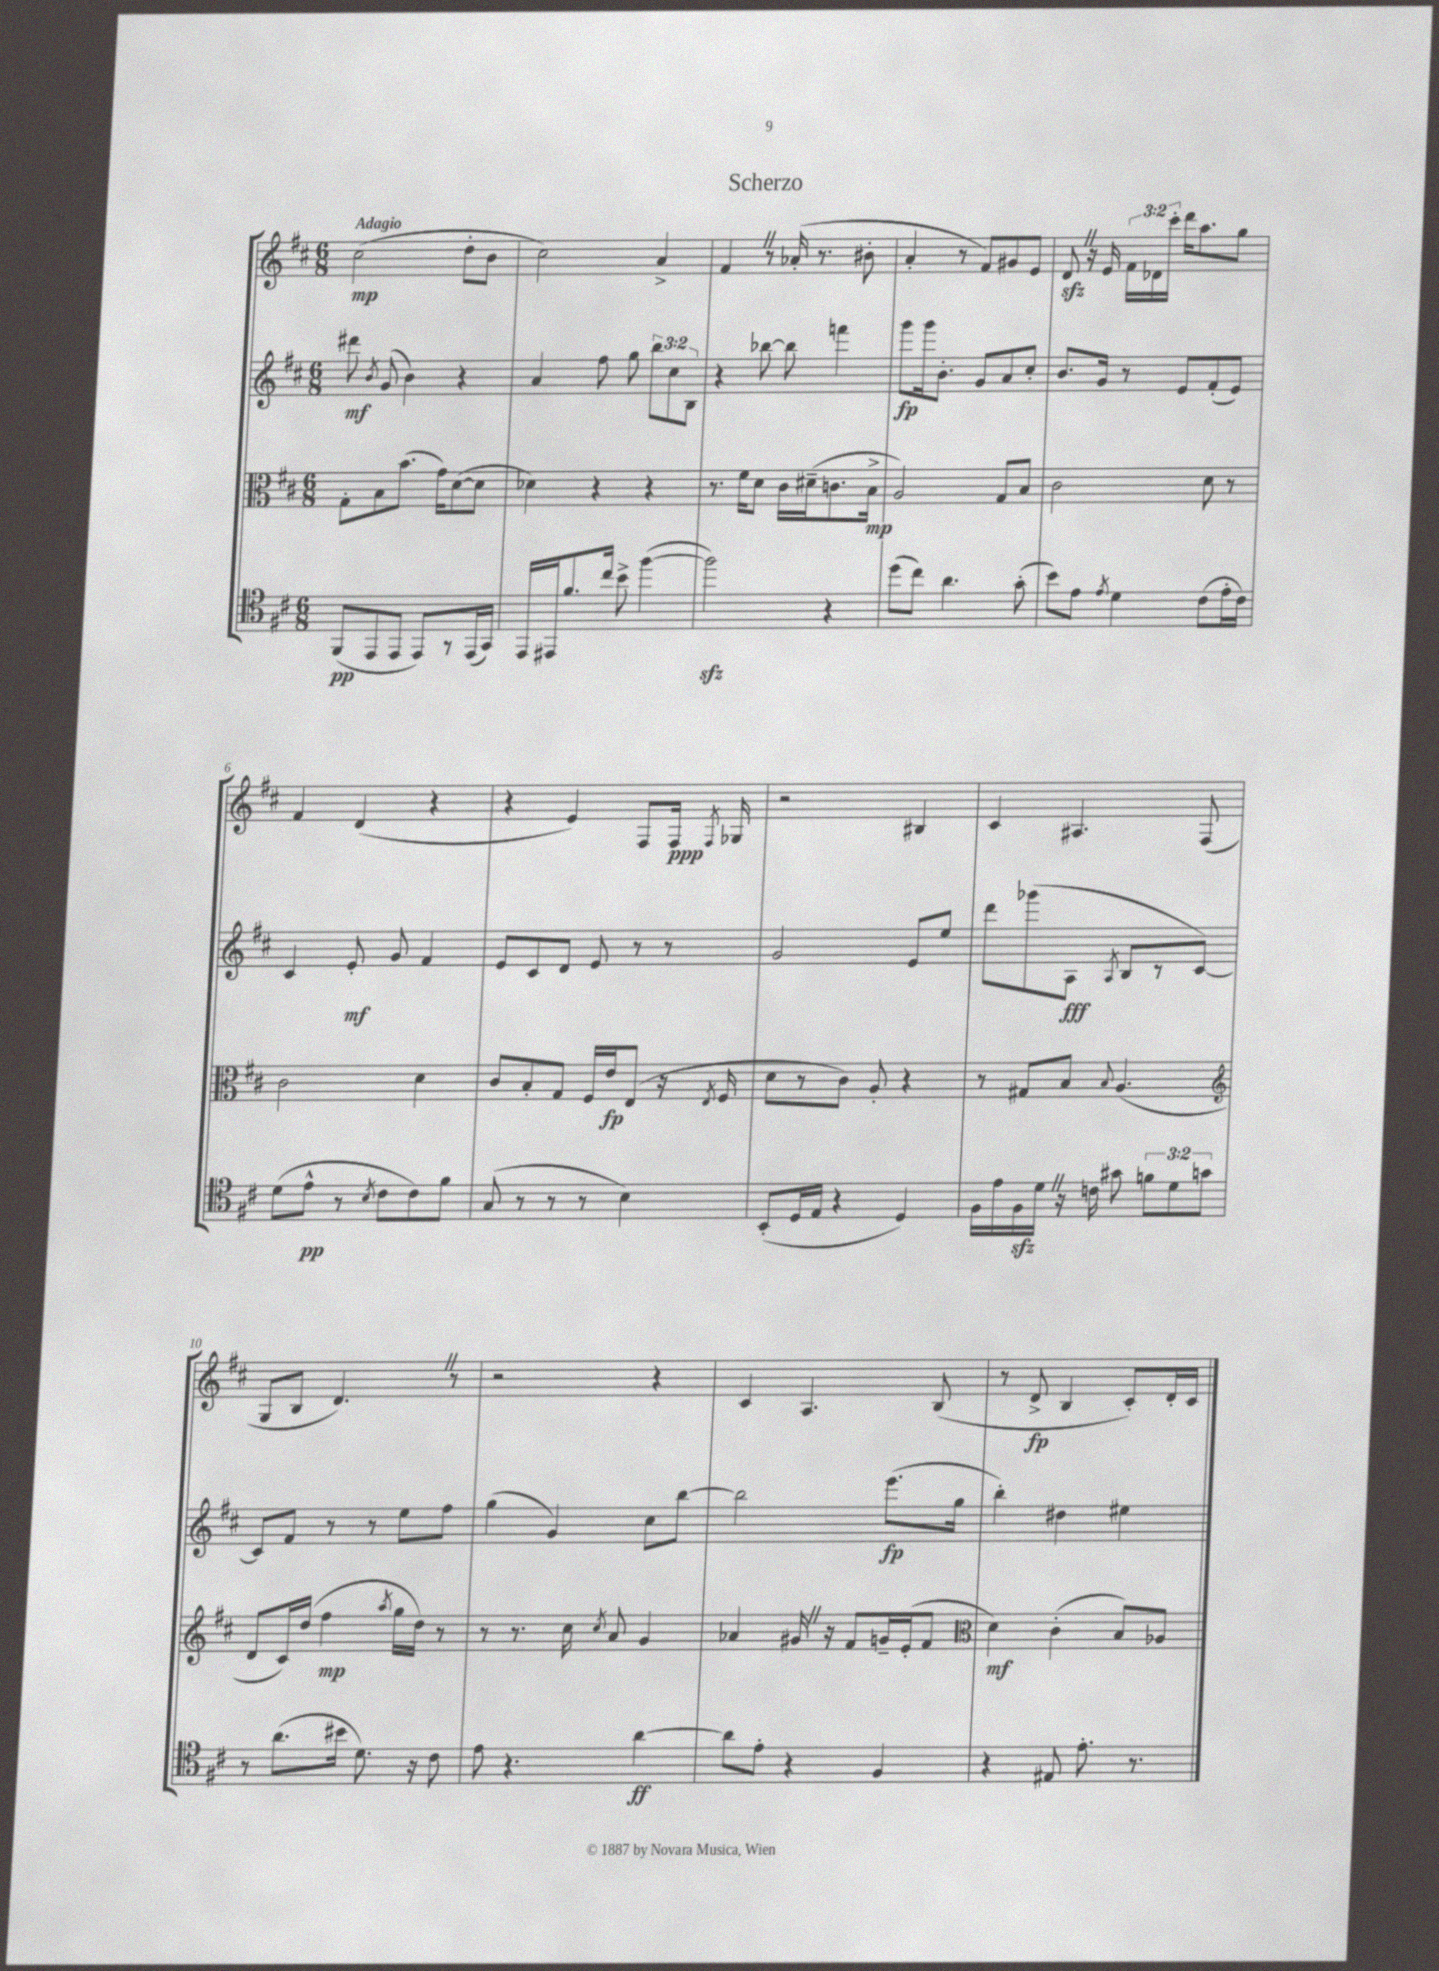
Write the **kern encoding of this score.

**kern	**kern	**kern	**kern
*staff4	*staff3	*staff2	*staff1
*clefC4	*clefC3	*clefG2	*clefG2
*k[f#c#]	*k[f#c#]	*k[f#c#]	*k[f#c#]
*M6/8	*M6/8	*M6/8	*M6/8
(8FF#	8G'	8ddd#	(2cc#
.	.	8qb	.
8EE	8B	(8g	.
8EE	(8.b	4b)	.
8EE)	.	.	.
.	16g)	.	.
8r	([8d	4r	8dd'
(16EE	8d]	.	8b
16GG)	.	.	.
=	=	=	=
16EE	4d-)	4a	2cc#)
16EE#	.	.	.
8.f#	.	.	.
.	4r	8ff#	.
16cc#	.	.	.
8b^	.	8gg	.
([4ff#	4r	12bb	4a^
.	.	12cc#	.
.	.	12B	.
=	=	=	=
2ff#])	8.r	4r	4f#
.	16f#	.	.
.	8d	[8bb-	8r
.	16c#	8bb-]	(16a-'
.	(16d#~	.	8.r
4r	8.c	4fff	.
.	.	.	8b#'
.	16B^	.	.
=	=	=	=
(8dd	2A)	8ggg	4a'
8cc#)	.	16ggg	.
.	.	8.b'	.
4.a	.	.	8r
.	.	8g	8f#)
.	8G	8a	8g#
(8g'	8B	8cc#'	8e
=	=	=	=
8b)	2c#	8.b	8d
8e	.	.	16r
.	.	16g	16e
8qe	.	.	.
4d	.	8r	24f#
.	.	.	24d-
.	.	.	24ccc#'
.	.	8e	16ddd
.	.	.	8.aa
(8c#	8d	(8f#'	.
16e'	8r	8e)	8gg
16c#)	.	.	.
=	=	=	=
(8d	2c#	4c#	4f#
8e^^	.	.	.
8r	.	8e'	(4d
8qB	.	.	.
8c#	.	8g	.
8c#)	4d	4f#	4r
8f#	.	.	.
=	=	=	=
(8G	8c#	8e	4r
8r	8B'	8c#	.
8r	8G	8d	4e)
8r	16F#	8e	.
.	16e	.	.
4B)	(8E	8r	8F#
.	16r	8r	16F#
.	8qE	.	8qF#
.	16F#	.	16G-
=	=	=	=
(8BB'	8d	2g	2r
16D	8r	.	.
16E	.	.	.
4r	8c#)	.	.
.	8A'	.	.
4D)	4r	8e	4B#
.	.	8ee	.
=	=	=	=
16F#	8r	8ddd	4c#
16e	.	.	.
16F#	8G#	(8ggg-	.
16d	.	.	.
16r	8B	8A	4.A#
16c	.	.	.
.	8qqB	8qA	.
8g#	(4.A	8B	.
12f	.	8r	.
12d	.	.	.
.	.	[8c#)	(8F#
12g	.	.	.
=	=	=	=
*	*clefG2	*	*
8r	8d	8c#]	8G
(8.a	16c#)	8f#	8B
.	(16dd	.	.
.	4ff#	8r	4.d)
16b#	.	.	.
8.d)	.	8r	.
.	8qaa	.	.
.	16gg	8ee	.
16r	16dd)	.	.
8c#	8r	8ff#	8r
=	=	=	=
8e	8r	(4gg	2r
4.r	8.r	.	.
.	.	4g)	.
.	16cc#	.	.
.	8qcc#	.	.
.	8a	.	.
[4a	4g	8cc#	4r
.	.	[8bb	.
=	=	=	=
8a]	4a-	2bb]	4c#
8e'	.	.	.
4r	16g#	.	4.A
.	16r	.	.
.	8f#	.	.
4F#	16g~	(8.eee	.
.	(16e'	.	.
.	8f#	.	(8B
.	.	16gg	.
=	=	=	=
*	*clefC3	*	*
4r	4d)	4bb')	8r
.	.	.	8d^
8E#	(4c#'	4dd#	4B
8.e'	.	.	.
.	8B)	4ee#	8c#')
8.r	.	.	.
.	8A-	.	16d'
.	.	.	16c#
==	==	==	==
*-	*-	*-	*-
